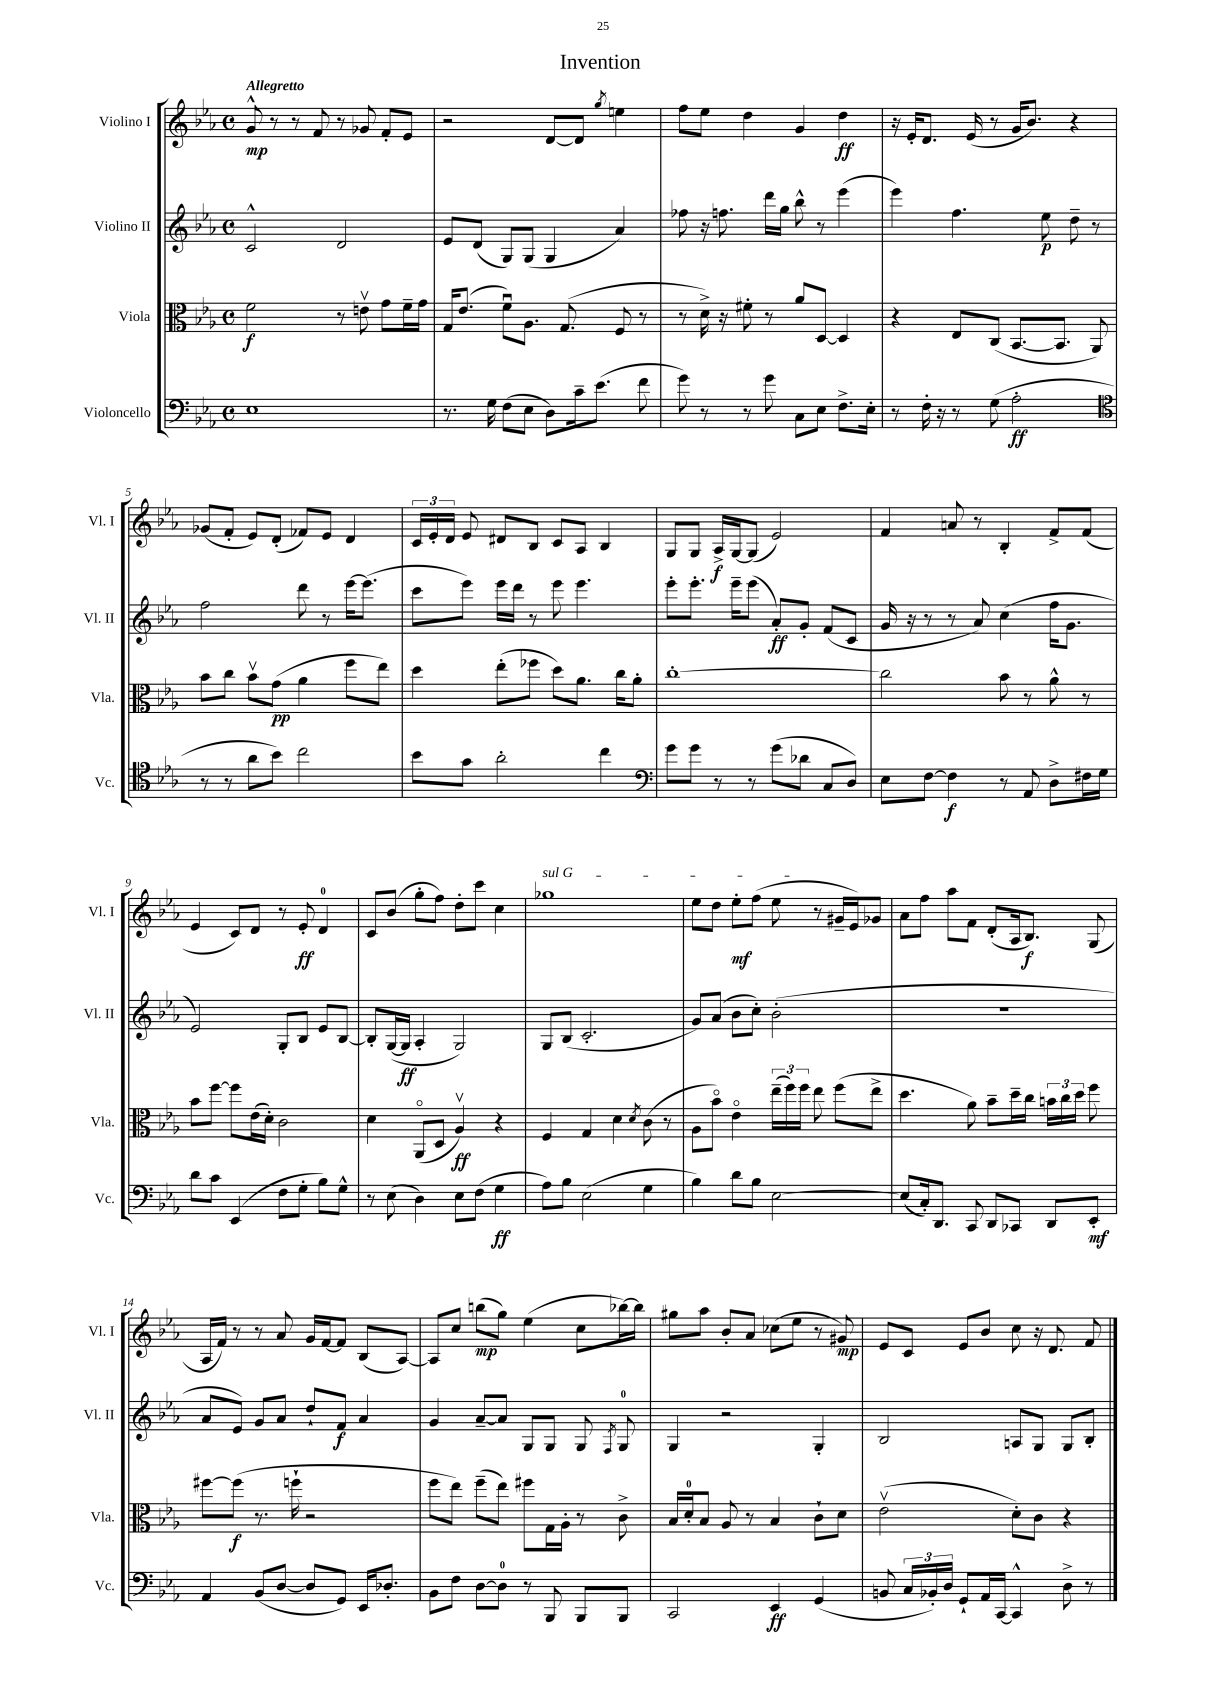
\header { title = "Invention" }
<<
\new StaffGroup <<
\new Staff = "s0" \with { instrumentName = "Violino I" shortInstrumentName = "Vl. I" } {
    \clef treble \key ees \major \defaultTimeSignature \time 4/4 \tempo "Allegretto"
    \autoBeamOff g'8-^\mp r8 r8 f'8 r8 ges'8 f'8[-. ees'8] |
    r2 d'8[~ d'8] \acciaccatura { g''8 } e''4 |
    f''8[ ees''8] d''4 g'4 d''4\ff |
    r16 ees'16[-. d'8.] ees'16( r8 g'16[ bes'8.]) r4 |
    ges'8[( f'8]-. ees'8[) d'8]-.( fes'8[) ees'8] d'4 |
    \tuplet 3/2 { c'16[ ees'16-. d'16] } ees'8 dis'8[ bes8] c'8[ aes8] bes4 |
    g8[ g8] aes16[->\f g16~ g8]( ees'2) |
    f'4 a'8 r8 bes4-. f'8[-> f'8]( |
    ees'4 c'8[) d'8] r8 ees'8-.\ff d'4-0 |
    c'8[ bes'8]( g''8[-. f''8]) d''8[-. c'''8] c''4 |
    \once \override TextSpanner.bound-details.left.text = \markup { \italic "sul G" } ges''1\startTextSpan |
    ees''8[ d''8] ees''8[-.\mf f''8]( ees''8\stopTextSpan r8 gis'16[-- ees'16) ges'8] |
    aes'8[ f''8] aes''8[ f'8] d'8[-.( aes16 bes8.]\f) g8( |
    aes16[ f'16]) r8 r8 aes'8 g'16[ f'16~ f'8] bes8[( aes8]~) |
    aes8[ c''8] b''8[\mp( g''8]) ees''4( c''8[ bes''16~) bes''16] |
    gis''8[ aes''8] bes'8[-. aes'8] ces''8[( ees''8] r8 gis'8\mp) |
    ees'8[ c'8] ees'8[ bes'8] c''8 r16 d'8. f'8 \bar "|." |
}
\new Staff = "s1" \with { instrumentName = "Violino II" shortInstrumentName = "Vl. II" } {
    \clef treble \key ees \major \defaultTimeSignature \time 4/4
    \autoBeamOff c'2-^ d'2 |
    ees'8[ d'8]( g8[) g8]( g4 aes'4) |
    fes''8 r16 f''8. d'''16[ g''16] bes''8-^ r8 ees'''4( |
    ees'''4) f''4. ees''8\p d''8-- r8 |
    f''2 d'''8 r8 ees'''16[~ ees'''8.]( |
    c'''8[ ees'''8]) ees'''16[ d'''16] r8 ees'''8 ees'''4. |
    ees'''8[-. ees'''8.]-. ees'''16[-- ees'''8]( aes'8[-.\ff) g'8]-. f'8[( c'8] |
    g'16 r16 r8 r8 aes'8) c''4( f''16[ g'8.] |
    ees'2) g8[-. bes8] ees'8[ bes8]~ |
    bes8[-. g16~( g16]\ff aes4-. g2) |
    g8[ bes8]( c'2.-. |
    g'8[) aes'8]( bes'8[ c''8]-.) bes'2-.( |
    R1 |
    aes'8[ ees'8]) g'8[ aes'8] d''8[-! f'8]\f aes'4 |
    g'4 aes'8[~-- aes'8] g8[ g8] g8 \acciaccatura { f8 } g8-0 |
    g4 r2 g4-. |
    bes2 a8[ g8] g8[ bes8]-. \bar "|." |
}
\new Staff = "s2" \with { instrumentName = "Viola" shortInstrumentName = "Vla." } {
    \clef alto \key ees \major \defaultTimeSignature \time 4/4
    \autoBeamOff f'2\f r8 e'8\upbow g'8[ f'16-- g'16] |
    g16[ ees'8.]( f'8[\downbow) aes8.] g8.( f8 r8 |
    r8 d'16->) r16 fis'8-. r8 aes'8[ d8]~ d4 |
    r4 ees8[ c8]( bes,8.[~ bes,8.] aes,8) |
    bes'8[ c''8] bes'8[\upbow g'8]\pp( aes'4 f''8[ ees''8]) |
    d''4 ees''8[-.( fes''8] d''8[) aes'8.] c''16[ aes'8]-. |
    c''1~-. |
    c''2 bes'8 r8 aes'8-^ r8 |
    bes'8[ f''8]~ f''8[ ees'16( d'16]-.) c'2 |
    d'4 aes,8[\flageolet( d8] aes4\upbow\ff) r4 |
    f4 g4 d'4 \acciaccatura { d'8 } c'8( r8 |
    aes8[ bes'8]\flageolet) ees'4\flageolet \tuplet 3/2 { ees''16[--( f''16) f''16] } ees''8 f''8[( ees''8]-> |
    d''4. aes'8) bes'8[-- d''16-- c''16] \tuplet 3/2 { b'16[ c''16 d''16] } f''8 |
    fis''8[~ fis''8]\f( r8. f''16-! r2 |
    f''8[ ees''8]) f''8[--( ees''8]) fis''8[ g16 aes16]-. r8 c'8-> |
    bes16[ d'16-0-. bes8] aes8 r8 bes4 c'8[-! d'8] |
    ees'2\upbow( d'8[-.) c'8] r4 \bar "|." |
}
\new Staff = "s3" \with { instrumentName = "Violoncello" shortInstrumentName = "Vc." } {
    \clef bass \key ees \major \defaultTimeSignature \time 4/4
    \autoBeamOff ees1 |
    r8. g16 f8[( ees8] d8[) c'16-- ees'8.]( f'8 |
    g'8) r8 r8 g'8 c8[ ees8] f8.[-> ees16]-. |
    r8 f16-. r16 r8 g8( aes2-.\ff |
    \clef tenor r8 r8 aes'8[ bes'8]) c''2 |
    bes'8[ g'8] aes'2-. c''4 |
    \clef bass g'8[ g'8] r8 r8 g'8[( des'8] c8[ d8]) |
    ees8[ f8]~ f4\f r8 aes,8 d8[-> fis16 g16] |
    d'8[ c'8] ees,4( f8[ g8]-. bes8[) g8]-^ |
    r8 ees8( d4) ees8[ f8]( g4\ff |
    aes8[) bes8] ees2( g4 |
    bes4) d'8[ bes8] ees2~ |
    ees8[( c16-.) d,8.] c,8 d,8[ ces,8] d,8[ ees,8]-.\mf |
    aes,4 bes,8[( d8]~ d8[ g,8]) ees,16[ des8.]-. |
    bes,8[ f8] d8[~ d8]-0 r8 bes,,8 bes,,8[ bes,,8] |
    c,2 ees,4\ff g,4( |
    b,8 \tuplet 3/2 { c16[ bes,16-.) d16] } g,8[-! aes,16 c,16]~ c,4-^ d8-> r8 \bar "|." |
}
>>
>>
